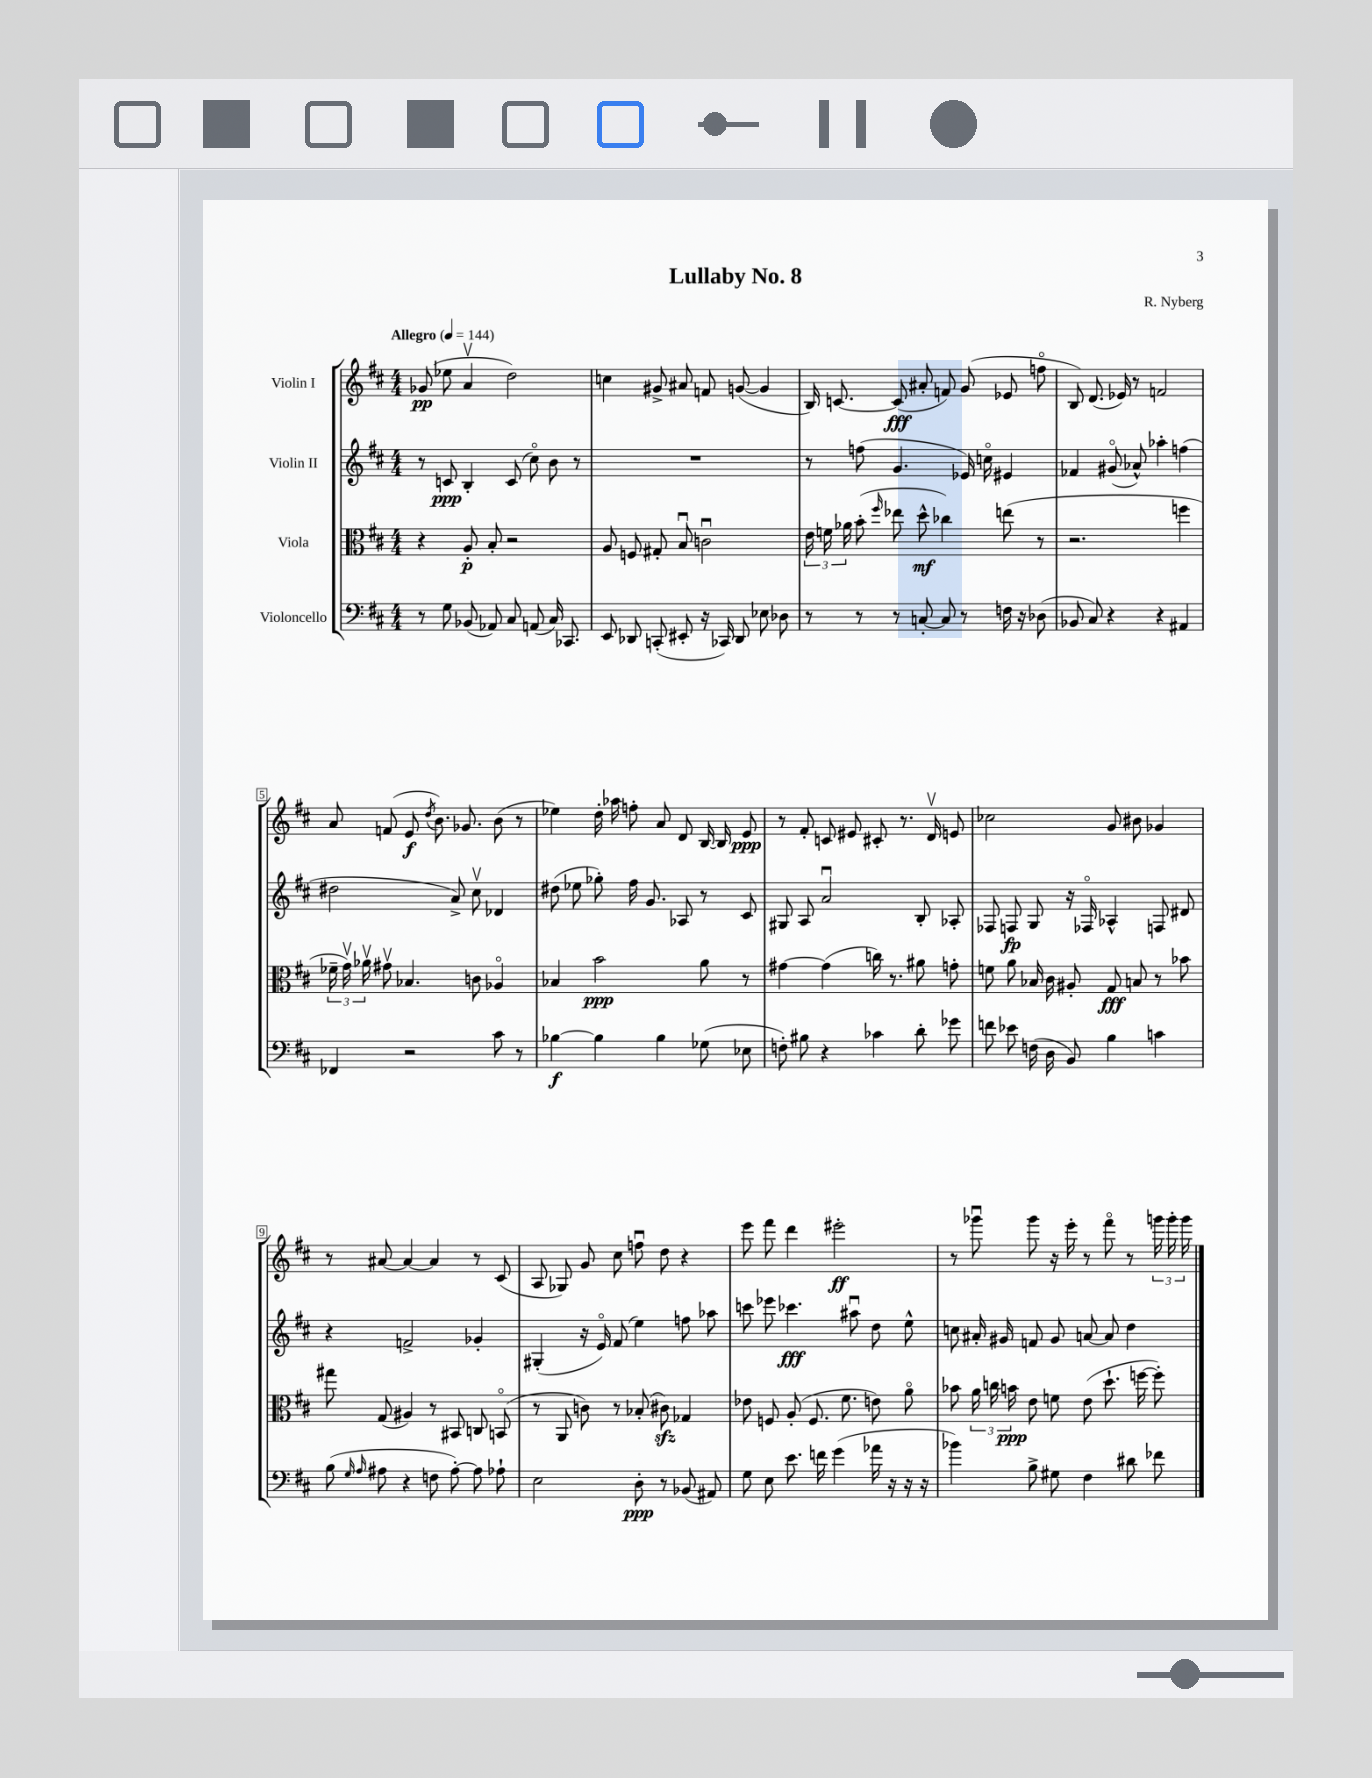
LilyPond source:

\header { title = "Lullaby No. 8" composer = "R. Nyberg" }
<<
\new StaffGroup <<
\new Staff = "s0" \with { instrumentName = "Violin I" } {
    \clef treble \key d \major \numericTimeSignature \time 4/4 \tempo "Allegro" 4 = 144
    \autoBeamOff ges'8\pp( ees''8 a'4\upbow d''2) |
    c''4 gis'8-> ais'8 f'8 g'8~( g'4 |
    b16) c'8.~ c'8\fff( ais'8-. f'8) g'8( ees'8 f''8\flageolet |
    b8) d'8.( ees'16) r8 f'2 |
    a'8 f'8( e'8\f \acciaccatura { d''8 } b'8.) ges'8. b'8( r8 |
    ees''4) d''16-. aes''16 f''8-. a'8 d'8 b16~ b16 e'8\ppp |
    r8 fis'8-. c'8 eis'8 cis'8-. r8. d'16\upbow e'8 |
    ces''2 g'8 bis'8 ges'4 |
    r8 ais'8~ ais'4~ ais'4 r8 cis'8( |
    a8 ges8) g'8 cis''8 f''8\downbow d''8 r4 |
    e'''8 fis'''8 d'''4 eis'''2-.\ff |
    r8 ges'''8\downbow ges'''8 r16 e'''16-. r8 fis'''8\flageolet r8 \tuplet 3/2 { g'''16 g'''16-. g'''16 } \bar "|." |
}
\new Staff = "s1" \with { instrumentName = "Violin II" } {
    \clef treble \key d \major \numericTimeSignature \time 4/4
    \autoBeamOff r8 c'8\ppp b4-. c'8( cis''8\flageolet) b'8 r8 |
    R1 |
    r8 f''8( g'4. ees'16) c''16\flageolet eis'4 |
    fes'4 gis'8\flageolet( aes'8-^) aes''4-. f''4( |
    dis''2 a'8->) cis''8\upbow des'4 |
    dis''8( ees''8 ges''8-.) fis''16 g'8. aes8 r8 cis'8 |
    gis8 a8 a'2\downbow b8-. aes8-. |
    fes8 f8\fp g8 r16 fes16\flageolet aes4-^ f8 dis'8 |
    r4 f'2-> ges'4-. |
    gis4-.( r16 e'16\flageolet) fis'8( e''4) f''8 aes''8 |
    c'''8 ees'''8 ces'''4.\fff ais''8\downbow d''8 e''8-^ |
    c''8 ais'16-. gis'16 f'8 gis'8 a'8~ a'8 d''4 \bar "|." |
}
\new Staff = "s2" \with { instrumentName = "Viola" } {
    \clef alto \key d \major \numericTimeSignature \time 4/4
    \autoBeamOff r4 a8-.\p b8-. r2 |
    a8 f8 gis8-. b8\downbow c'2\downbow |
    \tuplet 3/2 { e'16 f'16 aes'16 } b'8-.( \grace { fis''16 } ees''8 d''8-^\mf ces''4) e''8( r8 |
    r2. f''4 |
    \tuplet 3/2 { fes'16-- g'16\upbow) aes'16\upbow } gis'8\upbow bes4. c'8 aes4\flageolet |
    bes4 b'2\ppp a'8 r8 |
    gis'4~ gis'4( c''16) r8. ais'8 g'8-. |
    f'8 a'8 bes16 cis'16 ais8-. g8\fff b8 r8 bes'8 |
    gis''8 g8( ais4) r8 bis,8 c8 b,8\flageolet( |
    r8 a,8 c'8) r8 bes8-.( cis'8\sfz) ges4 |
    ees'8 f8 a8-.( f8. fis'8. e'8) a'8\flageolet |
    bes'8 \tuplet 3/2 { a'16 c''16 b'16\ppp } e'8 f'8 e'8( d''8.-! f''16~ f''8-.) \bar "|." |
}
\new Staff = "s3" \with { instrumentName = "Violoncello" } {
    \clef bass \key d \major \numericTimeSignature \time 4/4
    \autoBeamOff r8 g8 bes,8( aes,8) cis8 a,8( cis16) ces,8. |
    e,8 des,8 c,8-.( eis,8-. r16 ces,16) des,8 ees8 des8 |
    r8 r8 r8 c8~-. c8 r8 f16 r16 des8( |
    bes,8 cis8) r4 r4 ais,4 |
    fes,4 r2 cis'8 r8 |
    bes4~\f bes4 bes4 ges8( ees8 |
    f8-.) bis8 r4 ces'4 d'8-. ges'8 |
    f'8 ees'8 f16( d16 b,8) b4 c'4 |
    b8( \grace { g16 a16 } ais8 r4 f8 ais8~-.) ais8 aes8-! |
    e2 d8-.\ppp r8 bes,8( ais,8) |
    g8 e8 e'8. f'16 g'4( aes'16 r16 r16 r16 |
    bes'4) b8-> gis8 fis4 dis'8 fes'8 \bar "|." |
}
>>
>>
\layout { \context { \Score \override BarNumber.stencil = #(make-stencil-boxer 0.1 0.3 ly:text-interface::print) } }
